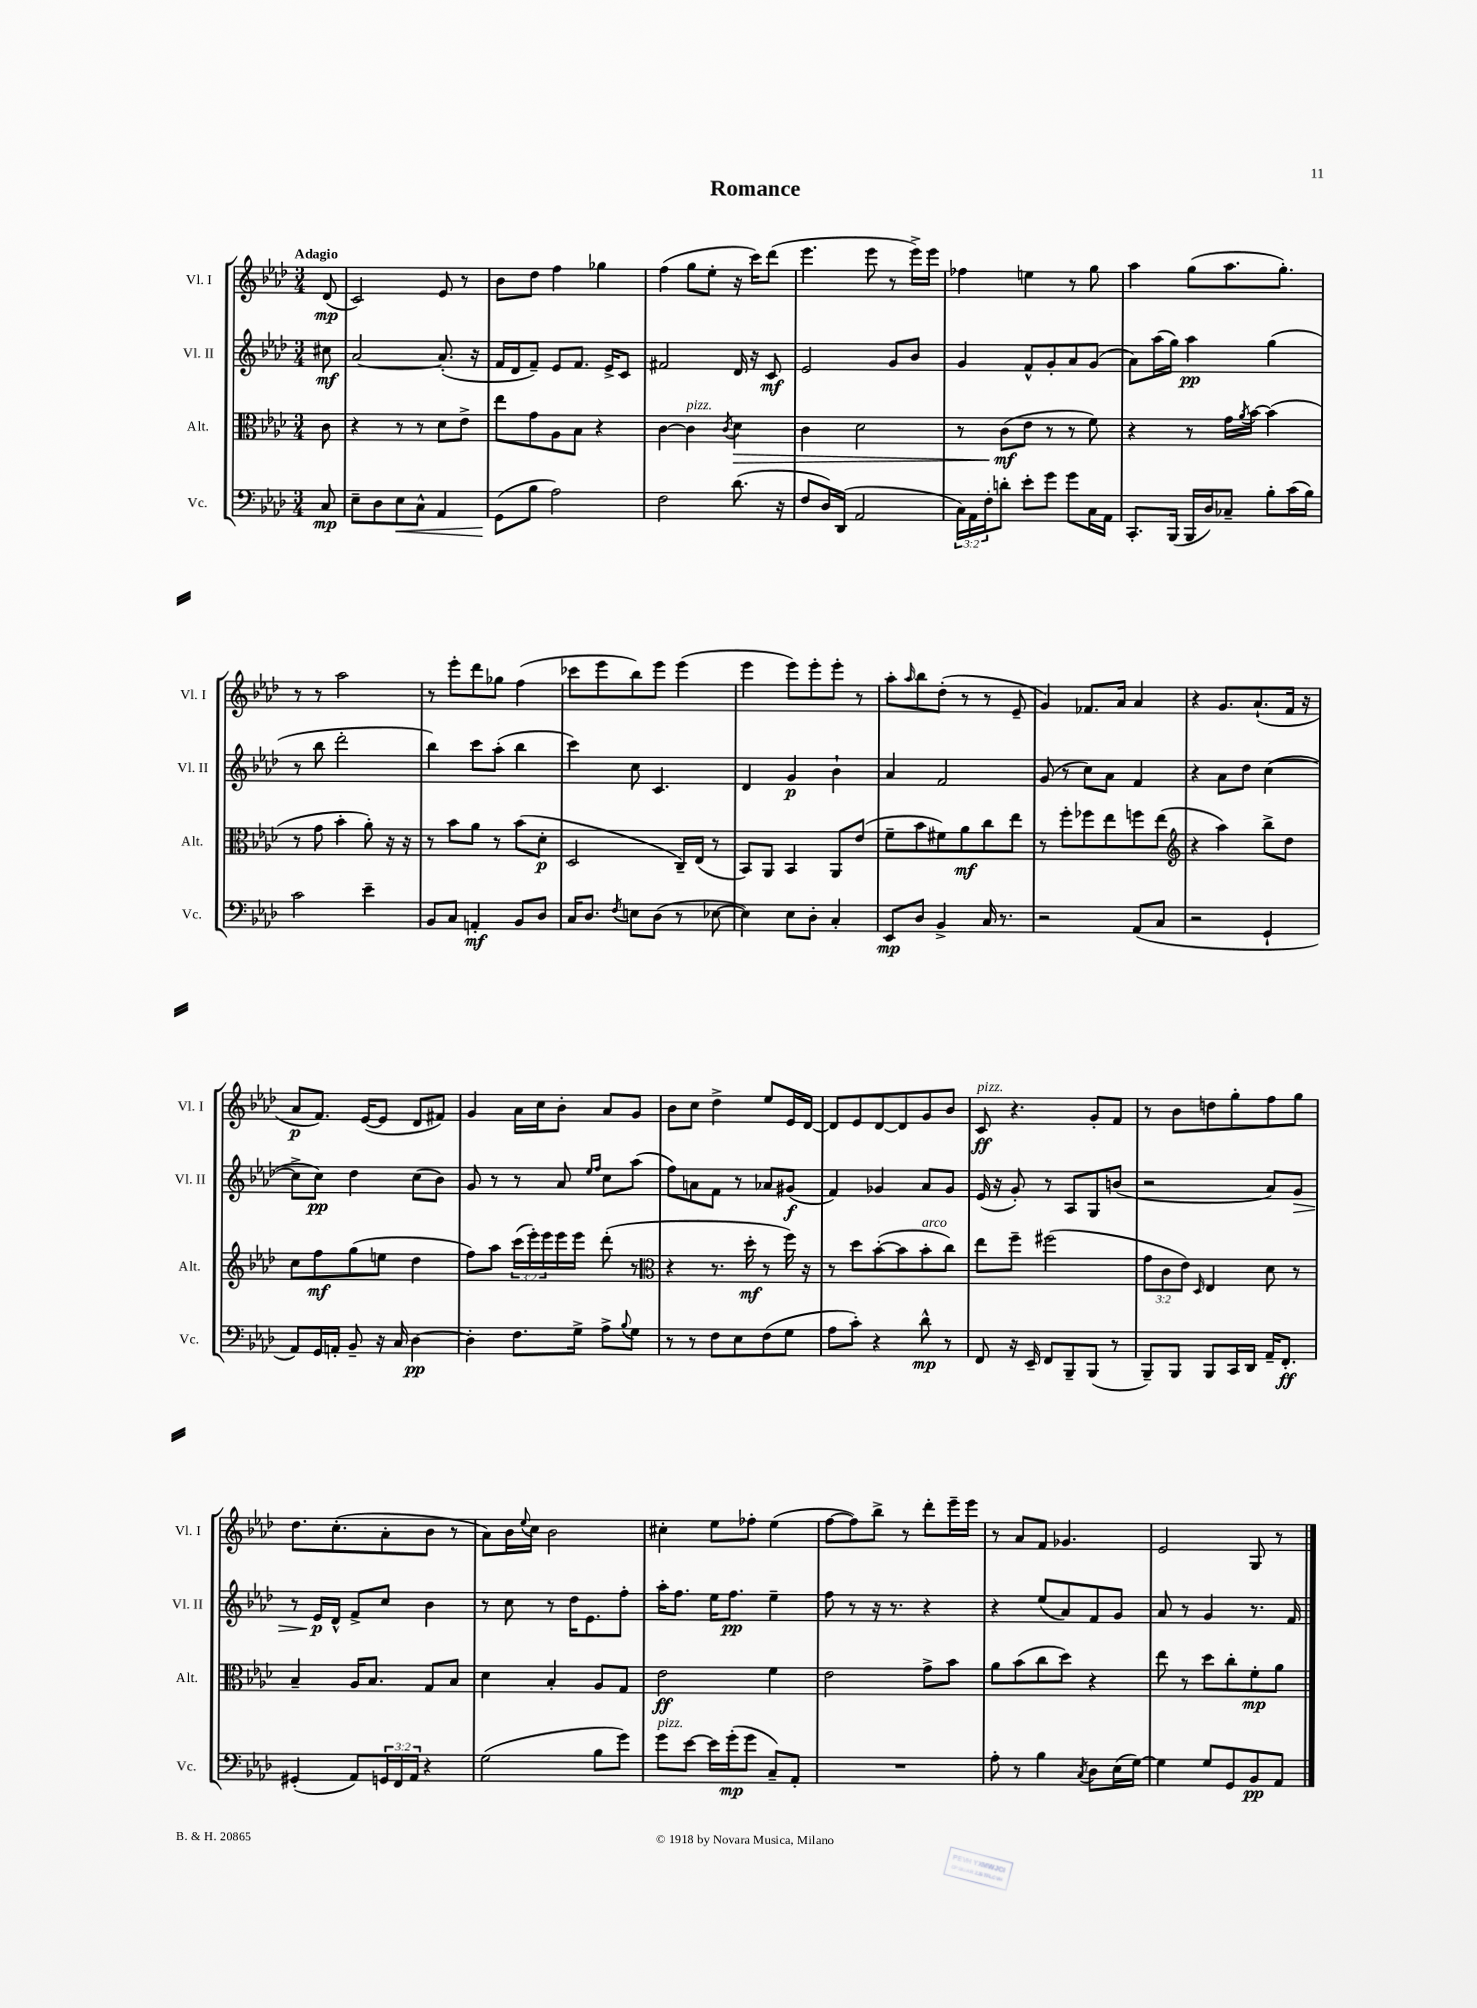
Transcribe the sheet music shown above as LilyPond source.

\header { title = "Romance" }
<<
\new StaffGroup <<
\new Staff = "s0" \with { instrumentName = "Vl. I" shortInstrumentName = "Vl. I" } {
    \clef treble \key aes \major \numericTimeSignature \time 3/4 \partial 8 \tempo "Adagio"
    des'8\mp( |
    c'2) ees'8 r8 |
    bes'8 des''8 f''4 ges''4 |
    f''4( g''8 ees''8-. r16 c'''16) des'''8( |
    ees'''4. ees'''8 r8 ees'''16->) ees'''16 |
    fes''4 e''4 r8 g''8 |
    aes''4 g''8( aes''8. g''8.-.) |
    r8 r8 aes''2 |
    r8 ees'''8-. des'''8 ges''8 f''4( |
    ces'''8 ees'''8 bes''8) ees'''8 ees'''4( |
    ees'''4 ees'''8) ees'''8-. ees'''8-. r8 |
    aes''8-. \grace { aes''16 } bes''8 des''8-.( r8 r8 ees'8-- |
    g'4) fes'8. aes'16 aes'4 |
    r4 g'8. aes'8.-!( f'16 r16 |
    aes'8\p f'8.) ees'16~( ees'8 des'8 fis'8) |
    g'4 aes'16 c''16 bes'8-. aes'8 g'8 |
    bes'8 c''8 des''4-> ees''8 ees'16 des'16~ |
    des'8 ees'8 des'8~ des'8 g'8 bes'8 |
    c'8\ff^\markup { \italic "pizz." } r4. g'8-. f'8 |
    r8 bes'8 d''8 g''8-. f''8 g''8 |
    des''8. c''8.-.( aes'8-. bes'8 r8 |
    aes'8) bes'16 \appoggiatura { ees''8 } c''16 bes'2 |
    cis''4-. ees''8 fes''8-. ees''4( |
    f''8~ f''8) bes''8-> r8 des'''8-. ees'''16-- ees'''16 |
    r8 aes'8 f'8 ges'4. |
    ees'2 g8 r8 \bar "|." |
}
\new Staff = "s1" \with { instrumentName = "Vl. II" shortInstrumentName = "Vl. II" } {
    \clef treble \key aes \major \numericTimeSignature \time 3/4 \partial 8
    cis''8\mf |
    aes'2~ aes'8.-.( r16 |
    f'16 des'16 f'8--) ees'8 f'8. ees'16-> c'8 |
    fis'2 des'16 r16 c'8\mf |
    ees'2 g'8 bes'8 |
    g'4 f'8-^ g'8-. aes'8 g'8( |
    aes'8) aes''16( g''16) aes''4\pp g''4( |
    r8 bes''8 des'''2-. |
    bes''4) c'''8 aes''8-.( bes''4 |
    c'''4) c''8 c'4. |
    des'4 g'4\p bes'4-! |
    aes'4 f'2 |
    g'8( r8 c''8) aes'8 f'4 |
    r4 aes'8 des''8 c''4~( |
    c''8-> c''8\pp) des''4 c''8( bes'8) |
    g'8 r8 r8 aes'8 \grace { ees''16 f''16 } c''8 aes''8( |
    f''8) a'8 f'8 r8 aes'8 gis'8\f( |
    f'4) ges'4 aes'8 ges'8 |
    ees'16( r16 g'8-.) r8 aes8 g8 b'8( |
    r2 aes'8) g'8\> |
    r8 ees'16\p\! des'16-^ f'8-> c''8 bes'4 |
    r8 c''8 r8 des''16 ees'8. f''8-. |
    aes''16-. f''8. ees''16 f''8.\pp ees''4-- |
    f''8 r8 r16 r8. r4 |
    r4 ees''8( aes'8) f'8 g'8 |
    aes'8 r8 g'4 r8. f'16 \bar "|." |
}
\new Staff = "s2" \with { instrumentName = "Alt." shortInstrumentName = "Alt." } {
    \clef alto \key aes \major \numericTimeSignature \time 3/4 \override Staff.TupletNumber.text = #tuplet-number::calc-fraction-text \partial 8
    c'8 |
    r4 r8 r8 des'8 ees'8-> |
    ees''8 g'8 aes8 bes8 r4 |
    c'4~ c'4^\markup { \italic "pizz." } \acciaccatura { c'8 } des'4\> |
    c'4 des'2 |
    r8 c'8\mf\!( ees'8 r8 r8 f'8) |
    r4 r8 g'16 \acciaccatura { aes'8 } bes'16~ bes'4( |
    r8 g'8 bes'4-. aes'8-.) r16 r16 |
    r8 bes'8 aes'8 r8 bes'8( des'8-.\p |
    des2 c16--) ees16( r8 |
    bes,8) aes,8 bes,4 aes,8 ees'8( |
    f'8-- bes'8 fis'8) aes'8\mf c''8 ees''8 |
    r8 f''8-. fes''8 ees''8 f''8 ees''8( |
    \clef treble r4 aes''4) bes''8-> des''8 |
    c''8 f''8\mf g''8( e''8 des''4 |
    f''8) aes''8 \tuplet 3/2 { c'''16( ees'''16-.) ees'''16 } ees'''16 ees'''16 des'''8-.( r8 |
    \clef alto r4 r8. des''16-.\mf r8 f''16) r16 |
    r8 des''8 bes'8~-.( bes'8 bes'8-.^\markup { \italic "arco" } c''8) |
    ees''8 f''8-- fis''2( |
    \tuplet 3/2 { g'8 c'8 ees'8) } \grace { des16 } ees4 des'8 r8 |
    bes4-- aes16 bes8. g8 bes8 |
    des'4 bes4-. aes8 g8 |
    ees'2\ff f'4 |
    ees'2 g'8-> bes'8 |
    aes'8 bes'8( c''8 des''8) r4 |
    ees''8 r8 des''8 c''8-. f'8-.\mp aes'8 \bar "|." |
}
\new Staff = "s3" \with { instrumentName = "Vc." shortInstrumentName = "Vc." } {
    \clef bass \key aes \major \numericTimeSignature \time 3/4 \override Staff.TupletNumber.text = #tuplet-number::calc-fraction-text \partial 8
    c8\mp |
    ees8-- des8 ees8\< c8-^ aes,4 |
    g,8\!( bes8 aes2) |
    f2 des'8.( r16 |
    f8 des16) des,16( aes,2 |
    \tuplet 3/2 { c16) aes,16 f16-. } d'8-. ees'8-. g'8 g'8 c16 aes,16 |
    c,8.-. bes,,16( bes,,16 des16) ces8-- bes8-. c'16( bes16) |
    c'2 ees'4-- |
    bes,8 c8 a,4-.\mf bes,8 des8 |
    c16 des8. \acciaccatura { f8 } e8 des8( r8 ees8~ |
    ees4) ees8 des8-. c4-. |
    ees,8\mp des8 bes,4-> c16 r8. |
    r2 aes,8( c8 |
    r2 g,4-! |
    aes,8) g,16 a,16-. bes,8-- r16 c16 des4~\pp |
    des4-. f8. g16-> aes8-> \appoggiatura { bes8 } g8 |
    r8 r8 f8 ees8 f8( g8 |
    aes8 c'8-.) r4 des'8-^\mp r8 |
    f,8 r16 ees,16-- f,8 bes,,8-- bes,,8( r8 |
    bes,,8--) bes,,8 bes,,8 c,16 des,16 aes,16-- f,8.-.\ff |
    gis,4-.( aes,8) \tuplet 3/2 { g,16 f,16 aes,16 } r4 |
    g2( bes8 g'8) |
    g'8^\markup { \italic "pizz." } ees'8~ ees'16 g'16-.\mp( g'8 c8--) aes,8-. |
    R2. |
    aes8-. r8 bes4 \acciaccatura { c8 } des8 ees16( g16~) |
    g4 g8 g,8 bes,8\pp aes,8 \bar "|." |
}
>>
>>
\layout { \context { \Score \remove "Bar_number_engraver" } }
